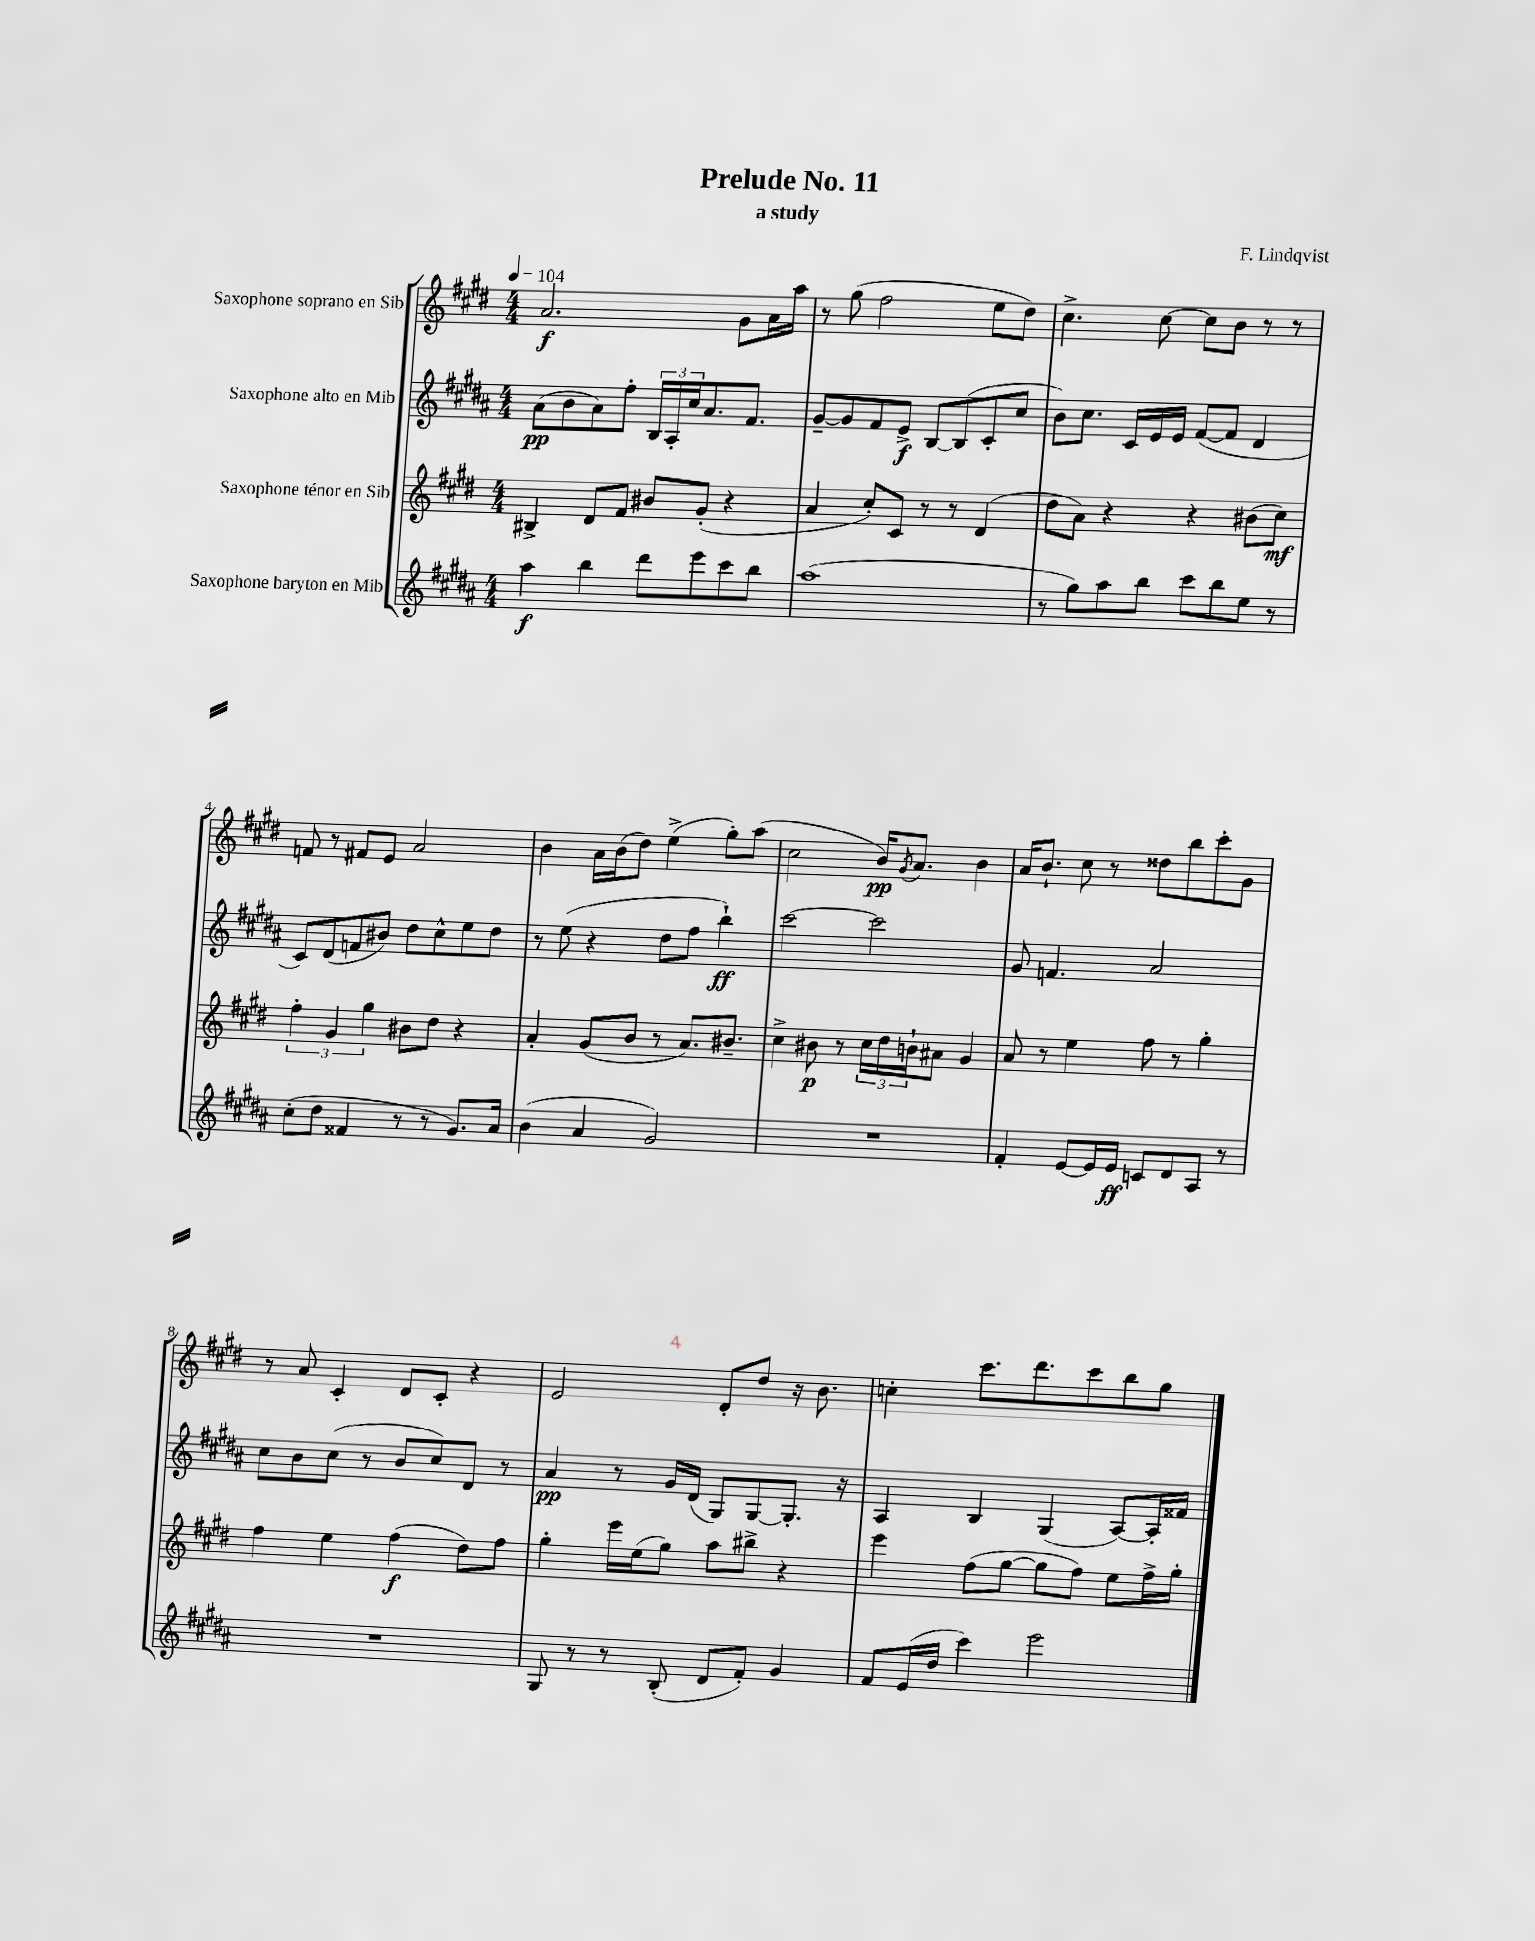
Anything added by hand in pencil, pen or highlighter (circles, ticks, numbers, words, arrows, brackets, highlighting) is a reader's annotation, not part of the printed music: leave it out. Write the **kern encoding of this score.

**kern	**kern	**kern	**kern
*staff4	*staff3	*staff2	*staff1
*clefG2	*clefG2	*clefG2	*clefG2
*k[f#c#g#d#a#]	*k[f#c#g#d#]	*k[f#c#g#d#a#]	*k[f#c#g#d#]
*M4/4	*M4/4	*M4/4	*M4/4
*MM104	*MM104	*MM104	*MM104
4aa#	4B#^	(8a#	2.a
.	.	8b	.
4bb	8d#	8a#)	.
.	8f#	8ff#'	.
8ddd#	8b#	24B	.
.	.	24A#'	.
.	.	24cc#	.
8eee	(8g#'	8.a#	.
8ccc#	4r	.	8g#
.	.	8.f#	.
8bb	.	.	16a
.	.	.	16aa
=	=	=	=
(1aa#	4a	[8g#~	8r
.	.	8g#]	(8gg#
.	8cc#')	8f#	2ff#
.	8c#	8e^	.
.	8r	[8B	.
.	8r	(8B]	.
.	(4d#	8c#'	8ee
.	.	8cc#	8dd#)
=	=	=	=
8r	8dd#	8b)	4.cc#^
8gg#)	8a)	8.cc#	.
8aa#	4r	.	.
.	.	16c#	.
8bb	.	16e	[8cc#
.	.	16e	.
8ccc#	4r	([8f#	8cc#]
8bb	.	8f#]	8b
8ee	(8b#	4d#	8r
8r	8cc#)	.	8r
=	=	=	=
(8cc#'	6ff#'	8c#)	8f
8dd#	.	(8d#	8r
.	6g#	.	.
4f##	.	8f	8f#
.	6gg#	.	.
.	.	8b#)	8e
8r	8b#	8dd#	2a
8r	8dd#	8cc#^^	.
8.g#)	4r	8ee	.
.	.	8dd#	.
16a#	.	.	.
=	=	=	=
(4b	4a'	8r	4b
.	.	(8ee	.
4a#	(8g#	4r	16a
.	.	.	(16b
.	8b	.	8dd#)
2g#)	8r	8dd#	(4ee^
.	8.a)	8ff#	.
.	.	4bb`)	8gg#')
.	8.b#~	.	.
.	.	.	(8aa
=	=	=	=
1r	4cc#^	[2ccc#	2cc#
.	8b#	.	.
.	8r	.	.
.	24cc#	2ccc#]	16b)
.	24dd#	.	.
.	.	.	8qg#
.	.	.	8.a
.	24b`	.	.
.	8a#	.	.
.	4g#	.	4b
=	=	=	=
4f#'	8a	8g#	16a
.	.	.	8.b`
.	8r	4.f	.
[8e	4ee	.	8cc#
16e]	.	.	8r
16e	.	.	.
8c	8ff#	2a#	8dd##
8d#	8r	.	8bb
8A#	4gg#'	.	8ccc#'
8r	.	.	8g#
=	=	=	=
1r	4ff#	8cc#	8r
.	.	8b	8a
.	4ee	(8cc#	4c#'
.	.	8r	.
.	(4ff#	8b	8d#
.	.	8cc#)	8c#'
.	8dd#)	8d#	4r
.	8ff#	8r	.
=	=	=	=
8G#	4gg#'	4a#	2e
8r	.	.	.
8r	16eee	8r	.
.	(16ee	.	.
(8B'	8gg#)	16g#	.
.	.	(16d#	.
8d#	8aa	8G#)	8d#'
8f#')	8bb#^	[8G#	8dd#
4g#	4r	8.G#']	16r
.	.	.	8.b
.	.	16r	.
=	=	=	=
8f#	4eee	4A#	4cc'
(16e	.	.	.
16dd#	.	.	.
4ccc#)	(8ff#	4B	8.ccc#
.	[8gg#	.	.
.	.	.	8.ddd#
2eee	8gg#]	(4G#	.
.	8ff#)	.	8ccc#
.	8ee	[8A#)	8bb
.	16ff#^	16A#']	8gg#
.	16gg#'	16f##	.
==	==	==	==
*-	*-	*-	*-
